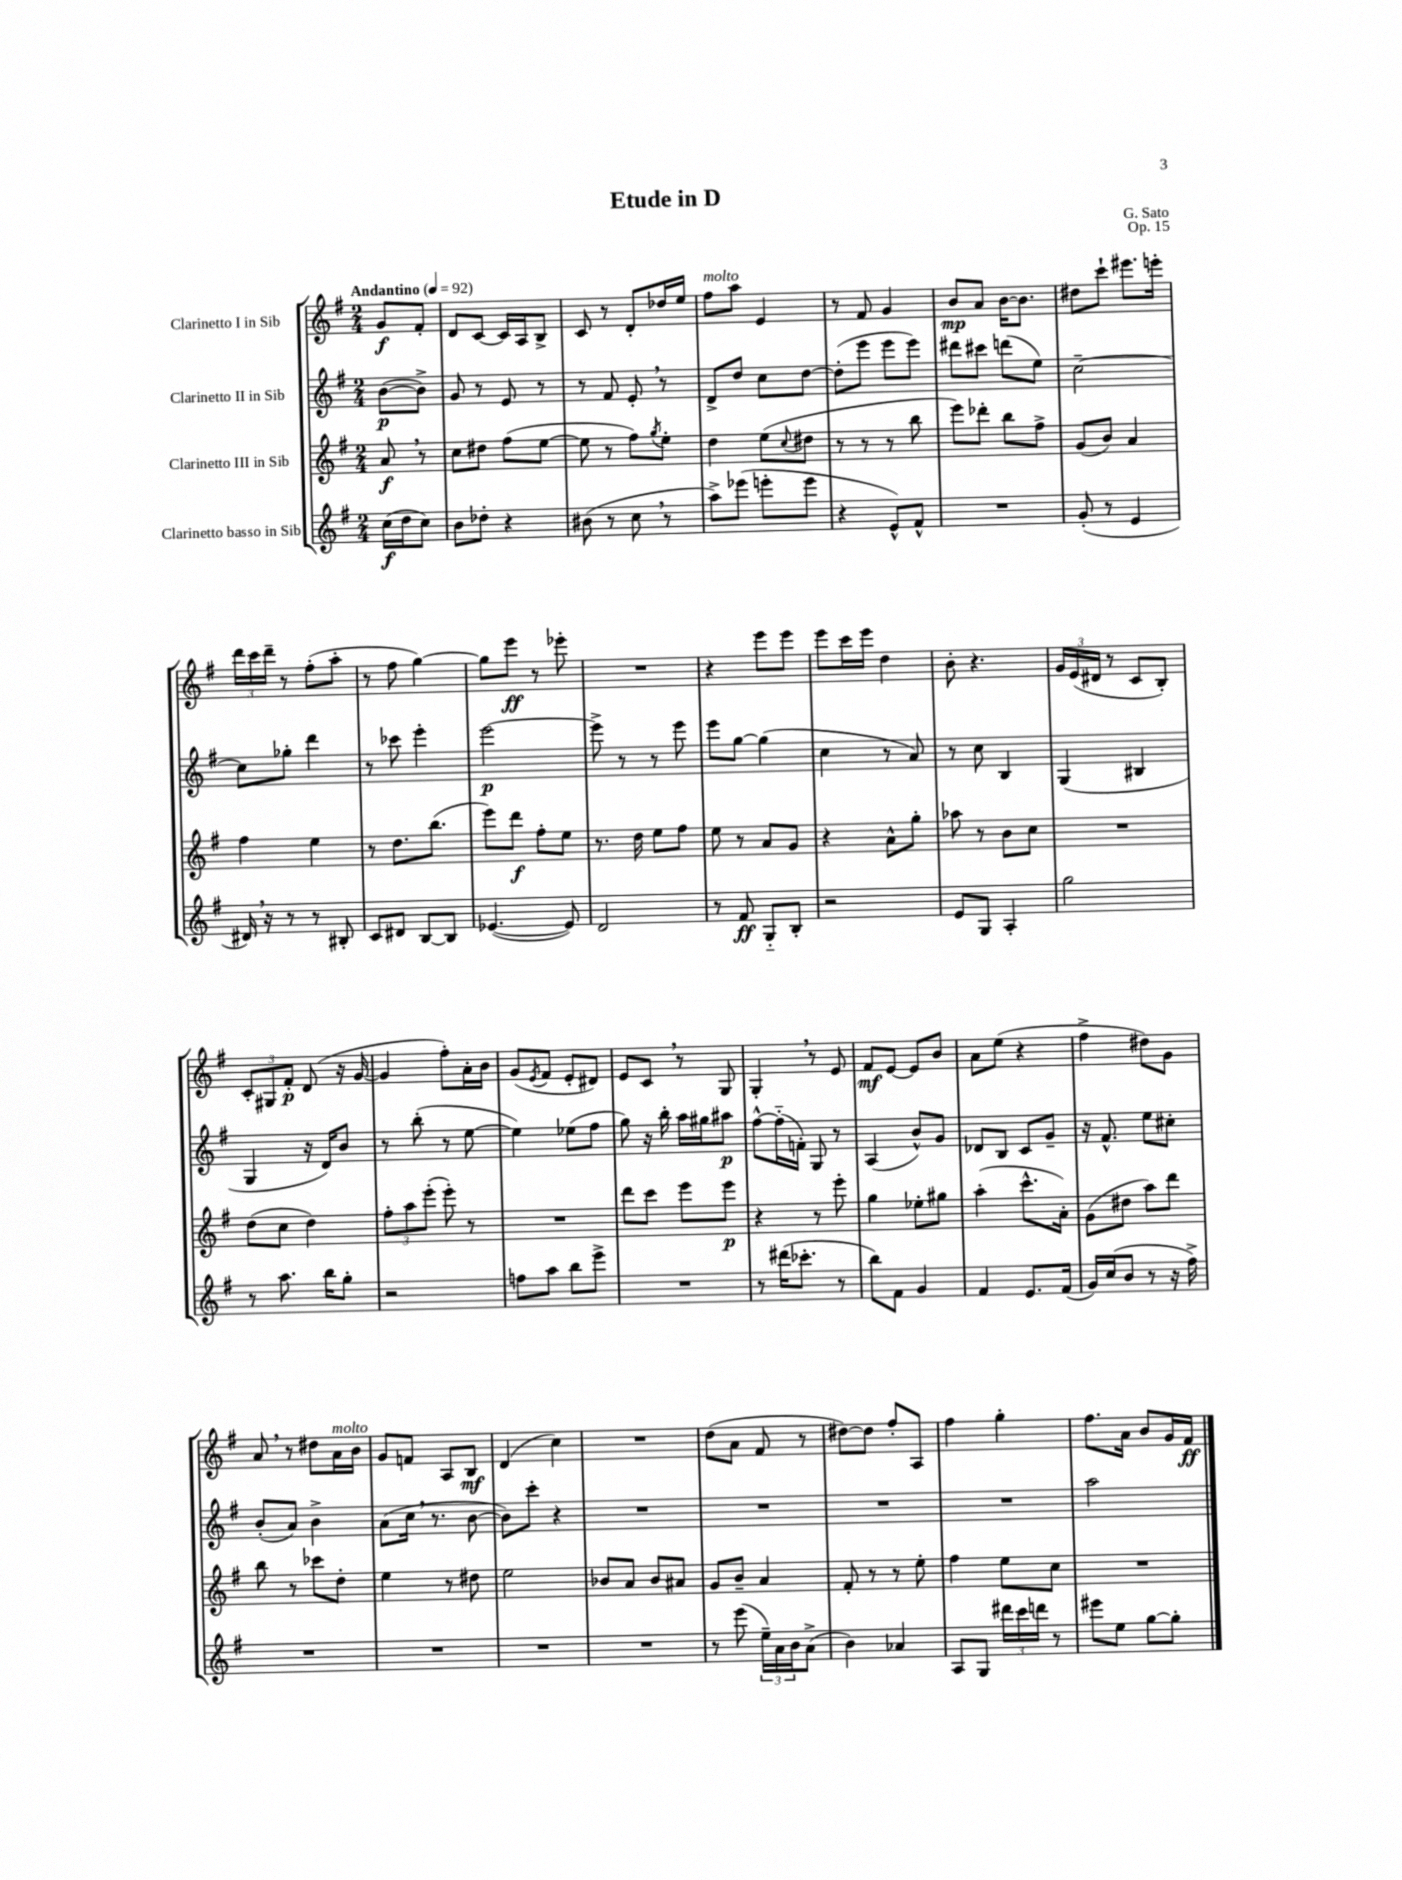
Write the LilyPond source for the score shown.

\header { title = "Etude in D" composer = "G. Sato" opus = "Op. 15" }
<<
\new StaffGroup <<
\new Staff = "s0" \with { instrumentName = "Clarinetto I in Sib" } {
    \clef treble \key g \major \numericTimeSignature \time 2/4 \partial 4 \tempo "Andantino" 4 = 92
    g'8\f fis'8-. |
    d'8 c'8~ c'16 a16 b8-> |
    c'8 r8 d'8-. des''16 e''16 |
    fis''8^\markup { \italic "molto" } a''8 e'4 |
    r8 fis'8 g'4 |
    b'8\mp a'8 b'16~ b'8. |
    dis''8 c'''8-! eis'''8. e'''16-. |
    \tuplet 3/2 { d'''16 c'''16 d'''16-- } r8 fis''8-.( a''8-. |
    r8 fis''8 g''4~) |
    g''8 e'''8\ff r8 ees'''8-. |
    R2 |
    r4 e'''8 e'''8 |
    e'''8 c'''16 e'''16 d''4 |
    b'8-. r4. |
    \tuplet 3/2 { g'16 e'16( dis'16 } r8 c'8 b8-.) |
    \tuplet 3/2 { c'8-. gis8 fis'8-.\p } d'8( r16 g'16~ |
    g'4 fis''8-.) a'16-. b'16 |
    g'8( \acciaccatura { e'8 } fis'8 e'8-. dis'8) |
    e'8 c'8 \breathe r8 g8 |
    g4-. \breathe r8 e'8 |
    fis'8\mf e'8~ e'8 b'8 |
    a'8 e''8( r4 |
    fis''4-> dis''8) g'8 |
    a'8 \breathe r8 dis''8 a'16^\markup { \italic "molto" } b'16 |
    g'8 f'8 a8 b8\mf |
    d'4( c''4) |
    R2 |
    d''8( a'8 fis'8 r8 |
    dis''8~) dis''8 fis''8-. a8 |
    fis''4 g''4-. |
    fis''8. a'16 b'8 g'16 fis'16\ff \bar "|." |
}
\new Staff = "s1" \with { instrumentName = "Clarinetto II in Sib" } {
    \clef treble \key g \major \numericTimeSignature \time 2/4 \partial 4
    b'8~\p( b'8->) |
    g'8 r8 e'8 r8 |
    r8 fis'8 e'8-. \breathe r8 |
    d'8-> d''8 c''8 d''8~ |
    d''8-.( e'''8 e'''8 e'''8) |
    dis'''8 cis'''8 d'''8( e''8) |
    c''2~-- |
    c''8 ges''8-. d'''4 |
    r8 ces'''8 e'''4-. |
    e'''2~\p |
    e'''8-> r8 r8 e'''8 |
    e'''8 g''8~ g''4( |
    c''4 r8 a'8) |
    r8 c''8 b4 |
    g4( bis4 |
    g4 r16 d'16) b'8 |
    r8 b''8-.( r8 e''8~ |
    e''4) ees''8( fis''8 |
    g''8) r16 b''16-. a''16 gis''16 ais''8\p |
    fis''8~-^ fis''16-_( f'16-.) g8 r8 |
    a4( b'8-^) g'8 |
    des'8 b8 c'8 g'8-- |
    r16 fis'8.-^ e''8 cis''8-. |
    b'8-.( a'8) b'4-> |
    a'8( c''16 \breathe r8. b'8~ |
    b'8) c'''8-. r4 |
    R2 |
    R2 |
    R2 |
    R2 |
    a''2 \bar "|." |
}
\new Staff = "s2" \with { instrumentName = "Clarinetto III in Sib" } {
    \clef treble \key g \major \numericTimeSignature \time 2/4 \partial 4
    a'8\f \breathe r8 |
    c''8 dis''8 fis''8( e''8~ |
    e''8 r8 fis''8) \acciaccatura { g''8 } e''8-. |
    d''4 e''8( \appoggiatura { c''8 } dis''8 |
    r8 r8 r8 b''8 |
    e'''8) des'''8-. b''8 fis''8-> |
    g'8( b'8) a'4 |
    fis''4 e''4 |
    r8 d''8. b''8.( |
    e'''8) d'''8\f fis''8-. e''8 |
    r8. d''16 e''8 fis''8 |
    e''8 r8 a'8 g'8 |
    r4 a'8-^ g''8-. |
    aes''8 r8 b'8 c''8 |
    R2 |
    d''8( c''8 d''4) |
    \tuplet 3/2 { fis''8-. a''8 e'''8-.( } e'''8-.) r8 |
    R2 |
    d'''8 c'''8 e'''8 e'''8\p |
    r4 r8 e'''8-. |
    g''4 ees''8-. gis''8 |
    a''4-.( c'''8.-^ a'16-.) |
    g'8( dis''8 a''8) d'''8 |
    b''8 r8 ces'''8 d''8-. |
    e''4 r8 dis''8 |
    e''2 |
    bes'8 a'8 bes'8 ais'8 |
    g'8 b'8-- a'4 |
    fis'8-. r8 r8 e''8-. |
    fis''4 e''8 c''8 |
    R2 \bar "|." |
}
\new Staff = "s3" \with { instrumentName = "Clarinetto basso in Sib" } {
    \clef treble \key g \major \numericTimeSignature \time 2/4 \partial 4
    c''16\f( d''16 c''8) |
    b'8 des''8-. r4 |
    bis'8( r8 c''8 \breathe r8 |
    a''8->) ees'''8( e'''8-. e'''8 |
    r4 e'8-^) fis'8-^ |
    R2 |
    g'8-.( r8 e'4 |
    dis'16) \breathe r16 r8 r8 bis8-. |
    c'8 dis'8 b8~ b8 |
    ees'4.~( ees'8) |
    d'2 |
    r8 fis'8\ff g8-_ b8-. |
    r2 |
    e'8 g8 a4-. |
    g''2 |
    r8 a''8. b''16 g''8-. |
    r2 |
    f''8 a''8 b''8 e'''8-> |
    R2 |
    r8 dis'''16( ces'''8.-. r8 |
    b''8) fis'8 g'4 |
    fis'4 e'8. fis'16( |
    g'16) c''16( b'8 r8 r16 fis''16->) |
    R2 |
    R2 |
    R2 |
    R2 |
    r8 e'''8( \tuplet 3/2 { e''16--) a'16 b'16 } a'8->( |
    b'4) aes'4 |
    a8 g8 \tuplet 3/2 { dis'''16 c'''16 d'''16 } r8 |
    eis'''8 e''8 g''8~ g''8-. \bar "|." |
}
>>
>>
\layout { \context { \Score \remove "Bar_number_engraver" } }
